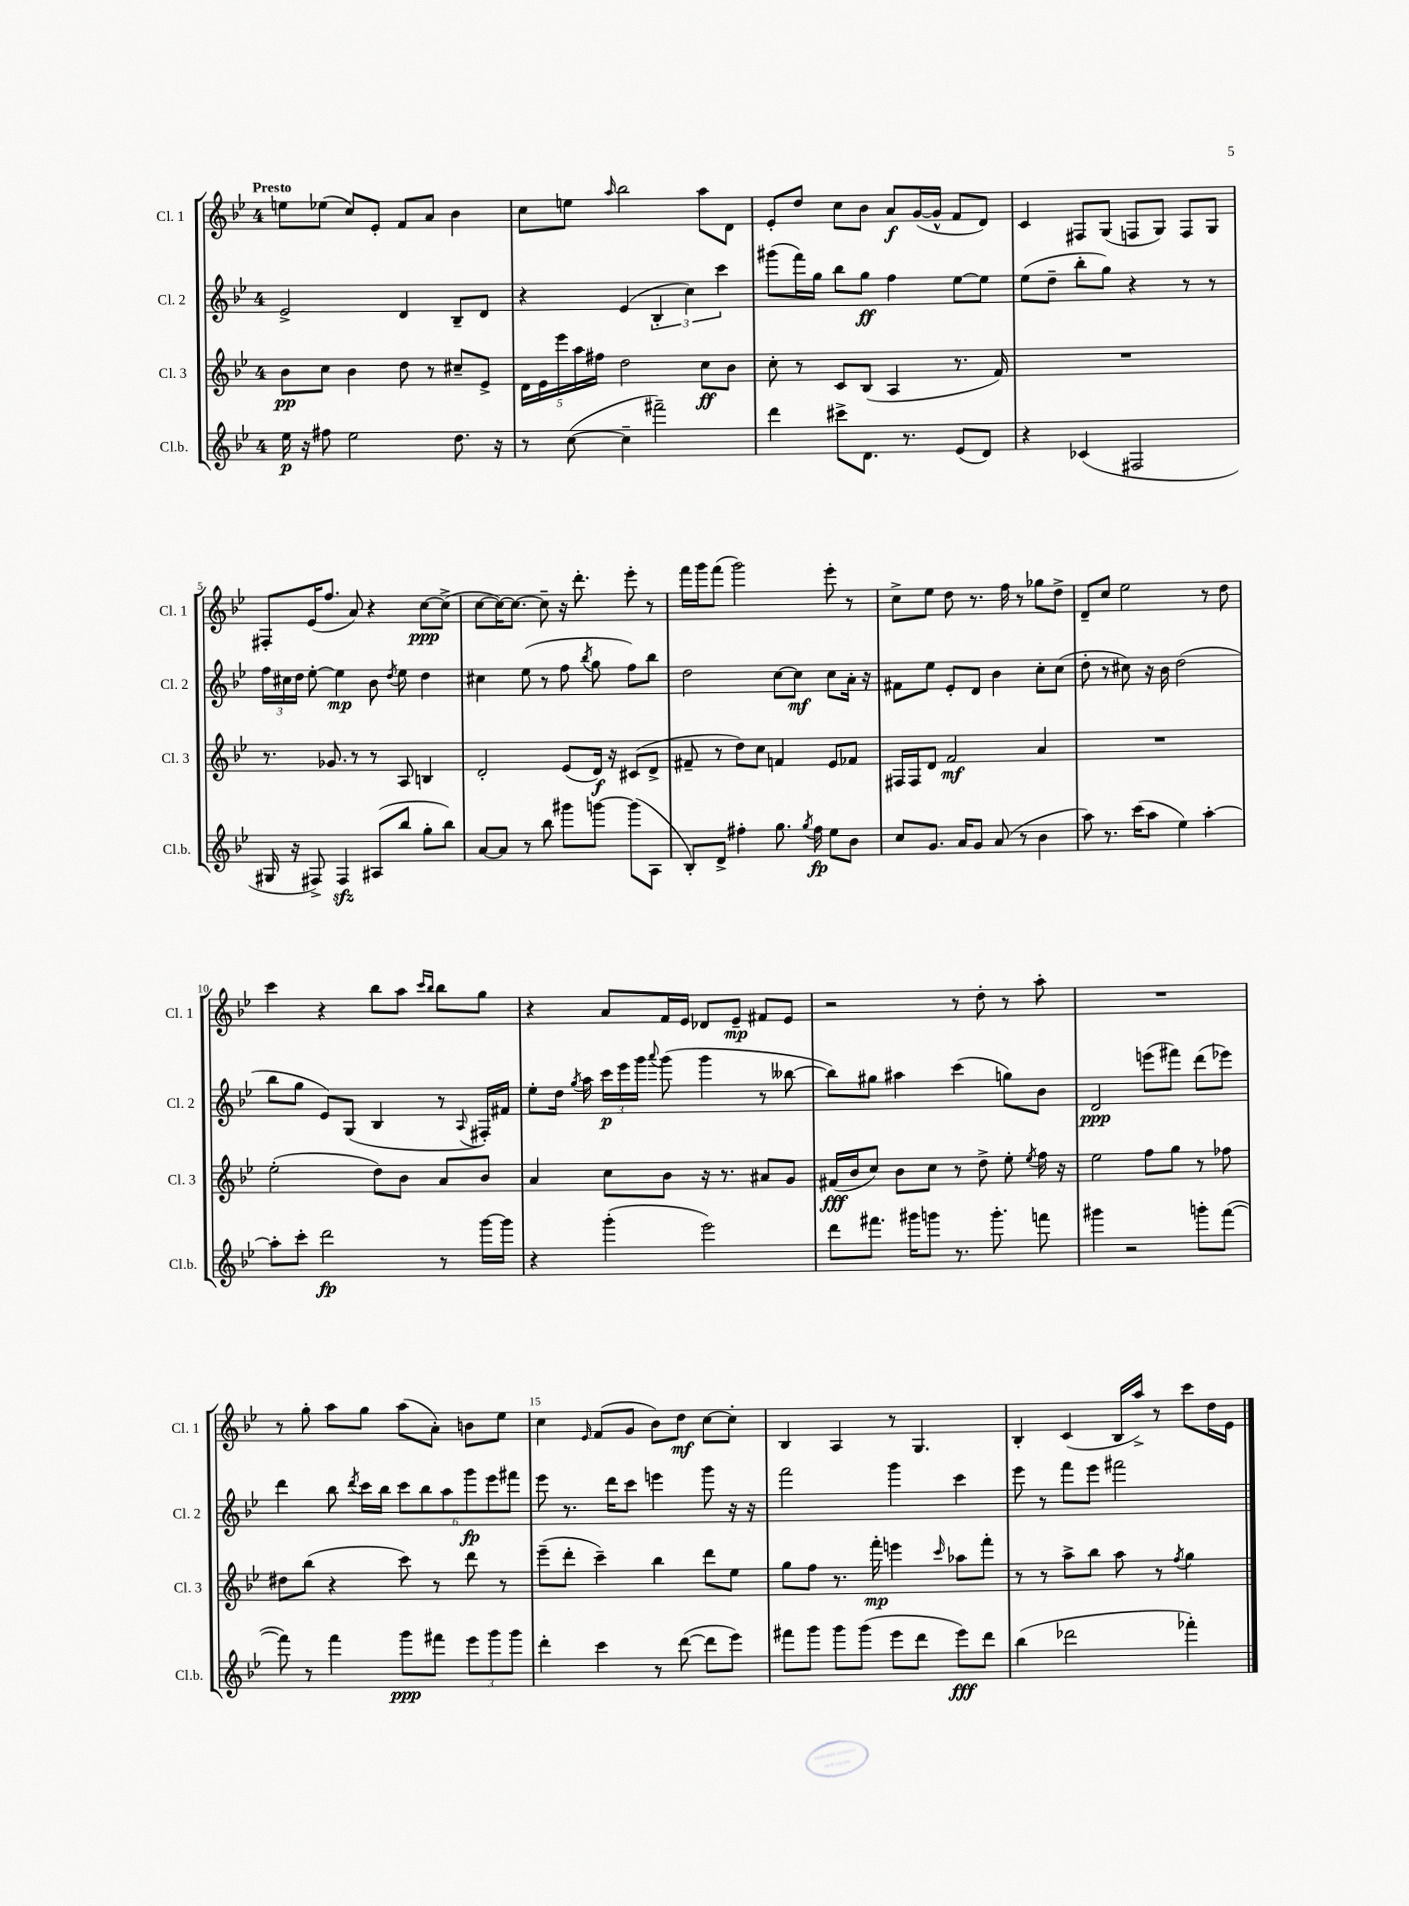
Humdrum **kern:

**kern	**dynam	**kern	**dynam	**kern	**dynam	**kern	**dynam
*part4	*part4	*part3	*part3	*part2	*part2	*part1	*part1
*staff4	*staff4	*staff3	*staff3	*staff2	*staff2	*staff1	*staff1
*I"Cl.b.	*	*I"Cl. 3	*	*I"Cl. 2	*	*I"Cl. 1	*
*I'Cl.b.	*	*I'Cl. 3	*	*I'Cl. 2	*	*I'Cl. 1	*
*clefG2	*	*clefG2	*	*clefG2	*	*clefG2	*
*k[b-e-]	*	*k[b-e-]	*	*k[b-e-]	*	*k[b-e-]	*
*M4/4	*	*M4/4	*	*M4/4	*	*M4/4	*
=1	=1	=1	=1	=1	=1	=1	=1
!	!	!	!	!	!	!LO:TX:a:B:t=Presto	!
16ee-\	p	8b-\L	pp	2e-^/	.	8een\L	.
16r	.	.	.	.	.	.	.
8ff#X\	.	8cc\J	.	.	.	(8ee-X\J	.
2ee-\	.	4b-\	.	.	.	8cc/L)	.
.	.	.	.	.	.	8e-'/J	.
.	.	8dd\	.	4d/	.	8f/L	.
.	.	8r	.	.	.	8a/J	.
8.dd\	.	8cc#X~/L	.	8B-~/L	.	4b-\	.
.	.	8e-^/J	.	8d/J	.	.	.
16r	.	.	.	.	.	.	.
=2	=2	=2	=2	=2	=2	=2	=2
8r	.	20d\LL	.	4r	.	8cc\L	.
.	.	20e-\	.	.	.	.	.
.	.	20eee-\	.	.	.	.	.
([8cc\	.	.	.	.	.	8een\J	.
.	.	20aa\	.	.	.	.	.
.	.	20ff#X\JJ	.	.	.	.	.
.	.	.	.	.	.	16qqaa/	.
4cc~\]	.	2dd\	.	(4e-/	.	2bb-\	.
2fff#X~\)	.	.	.	6B-'/	.	.	.
.	.	.	.	6cc\)	.	.	.
.	.	8cc\L	ff	.	.	8aa\L	.
.	.	.	.	6ccc\	.	.	.
.	.	8b-\J	.	.	.	8d\J	.
=3	=3	=3	=3	=3	=3	=3	=3
4ddd\	.	8cc'\	.	(8ggg#X\L	.	8e-'/L	.
.	.	8r	.	16fff\L)	.	8dd/J	.
.	.	.	.	16gg\JJ	.	.	.
8ccc#X^\L	.	8c/L	.	8bb-\L	.	8cc\L	.
8.d\J	.	(8B-/J	.	8gg\J	ff	8b-\J	.
.	.	4A/	.	4ff\	.	8a/L	f
8.r	.	.	.	.	.	.	.
.	.	.	.	.	.	([16g/L	.
.	.	.	.	.	.	16g^^/JJ]	.
(8e-/L	.	8.r	.	[8ee-\L	.	8f/L	.
8d/J)	.	.	.	8ee-\J]	.	8d/J)	.
.	.	16f/)	.	.	.	.	.
=4	=4	=4	=4	=4	=4	=4	=4
4r	.	1r	.	(8ee-\L	.	4c/	.
.	.	.	.	8dd~\J	.	.	.
(4c-X/	.	.	.	8bb-'\L	.	8F#X/L	.
.	.	.	.	8gg\J)	.	(8G/J	.
2F#X/	.	.	.	4r	.	8Fn/L	.
.	.	.	.	.	.	8G/J)	.
.	.	.	.	8r	.	8F/L	.
.	.	.	.	8r	.	8G/J	.
!!LO:LB:g=z
=5	=5	=5	=5	=5	=5	=5	=5
16G#X/	.	8.r	.	24ff\LL	.	8F#X'/L	.
.	.	.	.	24cc#X\	.	.	.
16r	.	.	.	.	.	.	.
.	.	.	.	24dd\JJ	.	.	.
8F#X^/)	.	.	.	[8ee-'\	.	(16e-/K	.
.	.	8.g-X/	.	.	.	8.ff/J	.
4F#zz/	.	.	.	4ee-\]	mp	.	.
.	.	8r	.	.	.	8a/)	.
(8A#X/L	.	8r	.	8b-\	.	4r	.
.	.	.	.	8qdd/	.	.	.
8bb-/J	.	8A/	.	8ee-\	.	.	.
8gg'\L	.	4Bn/	.	4dd\	.	[8cc\L	ppp
8bb-\J)	.	.	.	.	.	(8cc^\J]	.
=6	=6	=6	=6	=6	=6	=6	=6
[8a/L	.	2d'/	.	4cc#X\	.	[8cc\L	.
8a/J]	.	.	.	.	.	16cc\K_)	.
.	.	.	.	.	.	8.cc\J_	.
8r	.	.	.	(8ee-\	.	.	.
8bb-\	.	.	.	8r	.	8cc~\]	.
8ggg#X\L	.	(8e-/L	.	8ff\	.	16r	.
.	.	.	.	.	.	8.ddd'\	.
.	.	.	.	8qbb-/	.	.	.
[8gggn\J	.	16d/Jk)	f	8gg\	.	.	.
.	.	16r	.	.	.	.	.
(8ggg\L]	.	(8c#X/L	.	8ff\L)	.	8eee-'\	.
8A\J	.	8d^/J	.	8bb-\J	.	8r	.
=7	=7	=7	=7	=7	=7	=7	=7
8B-'/L)	.	8f#X~/	.	2dd\	.	16fff\LL	.
.	.	.	.	.	.	16ggg\J	.
8d^/J	.	8r	.	.	.	(8fff\J	.
4ff#X'\	.	8dd\L)	.	.	.	2ggg\)	.
.	.	8cc\J	.	.	.	.	.
8.gg\	.	4fn/	.	[8cc\L	.	.	.
.	.	.	.	8cc\J]	mf	.	.
8qgg/	.	.	.	.	.	.	.
16ff#\	fp	.	.	.	.	.	.
8ee-\L	.	8e-/L	.	8cc\L	.	8eee-'\	.
8b-\J	.	8f-X/J	.	16a'\Jk	.	8r	.
.	.	.	.	16r	.	.	.
=8	=8	=8	=8	=8	=8	=8	=8
8cc/L	.	16F#X/LL	.	8f#X\L	.	8cc^\L	.
.	.	16F#/J	.	.	.	.	.
8.g/J	.	8d/J	.	8ee-\J	.	8ee-\J	.
.	.	2f/	mf	8e-'/L	.	8dd\	.
16a/KL	.	.	.	.	.	.	.
8g/J	.	.	.	8d/J	.	8.r	.
(8a/	.	.	.	4b-\	.	.	.
.	.	.	.	.	.	16ff\	.
8r	.	.	.	.	.	8r	.
4b-\	.	4a/	.	8cc'\L	.	8gg-X\L	.
.	.	.	.	(8cc\J	.	8dd^\J	.
=9	=9	=9	=9	=9	=9	=9	=9
8aa\)	.	1r	.	8dd'\	.	8d~/L	.
8.r	.	.	.	8r	.	8cc/J	.
.	.	.	.	8cc#X\)	.	2ee-\	.
(16ccc\KL	.	.	.	.	.	.	.
8aa\J	.	.	.	16r	.	.	.
.	.	.	.	16b-\	.	.	.
4ee-\)	.	.	.	(2dd\	.	.	.
[4aa'\	.	.	.	.	.	8r	.
.	.	.	.	.	.	8dd\	.
!!LO:LB:g=z
=10	=10	=10	=10	=10	=10	=10	=10
8aa'\L]	.	(2ee-'\	.	8bb-\L	.	4ccc\	.
8ccc'\J	.	.	.	8gg\J	.	.	.
2ddd\	fp	.	.	8e-/L)	.	4r	.
.	.	.	.	(8G/J	.	.	.
.	.	8dd\L)	.	4B-/	.	8bb-\L	.
.	.	8b-\J	.	.	.	8aa\J	.
.	.	.	.	.	.	16qqccc/LL	.
.	.	.	.	.	.	16qqbb-/JJ	.
8r	.	8a/L	.	8r	.	8bb-\L	.
.	.	.	.	8qqA/	.	.	.
[16ggg\LL	.	8b-/J	.	16F#X'/LL)	.	8gg\J	.
16ggg\JJ]	.	.	.	16f#X/JJ	.	.	.
=11	=11	=11	=11	=11	=11	=11	=11
4r	.	4a/	.	8ee-'\L	.	4r	.
.	.	.	.	16dd\Jk	.	.	.
.	.	.	.	8qgg/	.	.	.
.	.	.	.	16aa\	.	.	.
(4ggg'\	.	8cc\L	.	24ccc\LL	p	8a/L	.
.	.	.	.	24eee-\	.	.	.
.	.	.	.	24ggg\JJ	.	.	.
.	.	.	.	8qqaaa/	.	.	.
.	.	8b-\J	.	(8ggg\	.	16f/L	.
.	.	.	.	.	.	16e-/JJ	.
2eee-\)	.	16r	.	4ggg\	.	8d-X/L	.
.	.	8.r	.	.	.	.	.
.	.	.	.	.	.	8e-~/J	mp
.	.	8a#X/L	.	8r	.	8f#X/L	.
.	.	8g/J	.	[8bb--X\	.	8e-/J	.
=12	=12	=12	=12	=12	=12	=12	=12
8ddd\L	.	(16f#X/LL	fff	8bb--\L])	.	2r	.
.	.	16b-/J	.	.	.	.	.
8.fff#X\J	.	8cc/J)	.	8gg#X\J	.	.	.
.	.	8b-\L	.	4aa#X\	.	.	.
16ggg#X\KL	.	.	.	.	.	.	.
8gggn\J	.	8cc\J	.	.	.	.	.
8.r	.	8r	.	(4ccc\	.	8r	.
.	.	8dd^\	.	.	.	8dd'\	.
8.ggg'\	.	.	.	.	.	.	.
.	.	8ee-'\	.	8ggn\L)	.	8r	.
.	.	8qee-/	.	.	.	.	.
8fffn\	.	16ff\	.	8b-\J	.	8aa'\	.
.	.	16r	.	.	.	.	.
=13	=13	=13	=13	=13	=13	=13	=13
4ggg#X\	.	2ee-\	.	2d/	ppp	1r	.
2r	.	.	.	.	.	.	.
.	.	8ff\L	.	(8eeen\L	.	.	.
.	.	8gg\J	.	8fff#X\J)	.	.	.
8gggn'\L	.	8r	.	(8ddd\L	.	.	.
([8fff\J	.	8ff-X\	.	8eee-X\J)	.	.	.
!!LO:LB:g=z
=14	=14	=14	=14	=14	=14	=14	=14
8fff\])	.	8dd#X\L	.	4ddd\	.	8r	.
8r	.	(8bb-\J	.	.	.	8gg'\	.
4fff\	.	4r	.	8bb-\	.	8aa\L	.
.	.	.	.	8qddd/	.	.	.
.	.	.	.	16ccc\LL	.	8gg\J	.
.	.	.	.	16bb-\JJ	.	.	.
8ggg\L	ppp	8ccc\)	.	12ccc\L	.	(8aa\L	.
.	.	.	.	12bb-\	.	.	.
8fff#X\J	.	8r	.	.	.	8a'\J)	.
.	.	.	.	12aa\	.	.	.
12eee-\L	.	8ddd\	.	12ggg\	fp	8bn\L	.
12ggg\	.	.	.	12eee-\	.	.	.
.	.	8r	.	.	.	8ee-\J	.
12ggg\J	.	.	.	12fff#X\J	.	.	.
=15	=15	=15	=15	=15	=15	=15	=15
4ddd'\	.	(8eee-~\L	.	8eee-\	.	4cc\	.
.	.	8ddd'\J	.	8.r	.	.	.
.	.	.	.	.	.	16qqe-/	.
4ccc\	.	4ccc~\)	.	.	.	(8f/L	.
.	.	.	.	16ddd\KL	.	.	.
.	.	.	.	8ccc\J	.	8g/J	.
8r	.	4bb-\	.	4eeen\	.	8b-\L)	.
([8ddd\	.	.	.	.	.	8dd\J	mf
8ddd\L]	.	8ddd\L	.	8ggg\	.	[8cc\L	.
8eee-\J)	.	8ee-\J	.	16r	.	8cc'\J]	.
.	.	.	.	16r	.	.	.
=16	=16	=16	=16	=16	=16	=16	=16
8fff#X\L	.	8gg\L	.	2fff\	.	4B-/	.
8ggg\J	.	8ff\J	.	.	.	.	.
8ggg\L	.	8.r	.	.	.	4A/	.
(8ggg\J	.	.	.	.	.	.	.
.	.	16fff'\	mp	.	.	.	.
8eee-\L	.	4eeen\	.	4ggg\	.	8r	.
8ddd\J	.	.	.	.	.	4.G/	.
.	.	16qqccc/	.	.	.	.	.
8eee-\L)	fff	8aa-X\L	.	4ccc\	.	.	.
8ddd\J	.	8fff'\J	.	.	.	.	.
=17	=17	=17	=17	=17	=17	=17	=17
(4bb-\	.	8r	.	8eee-\	.	4B-'/	.
.	.	8r	.	8r	.	.	.
2ddd-X\	.	8aa^\L	.	8fff\L	.	(4c/	.
.	.	8bb-\J	.	8eee-\J	.	.	.
.	.	8aa\	.	2fff#X\	.	16B-/LL	.
.	.	.	.	.	.	16aa^/JJ)	.
.	.	8r	.	.	.	8r	.
.	.	8qff/	.	.	.	.	.
4fff-X'\)	.	4gg\	.	.	.	8ccc\L	.
.	.	.	.	.	.	16dd\L	.
.	.	.	.	.	.	16e-\JJ	.
==	==	==	==	==	==	==	==
*-	*-	*-	*-	*-	*-	*-	*-
